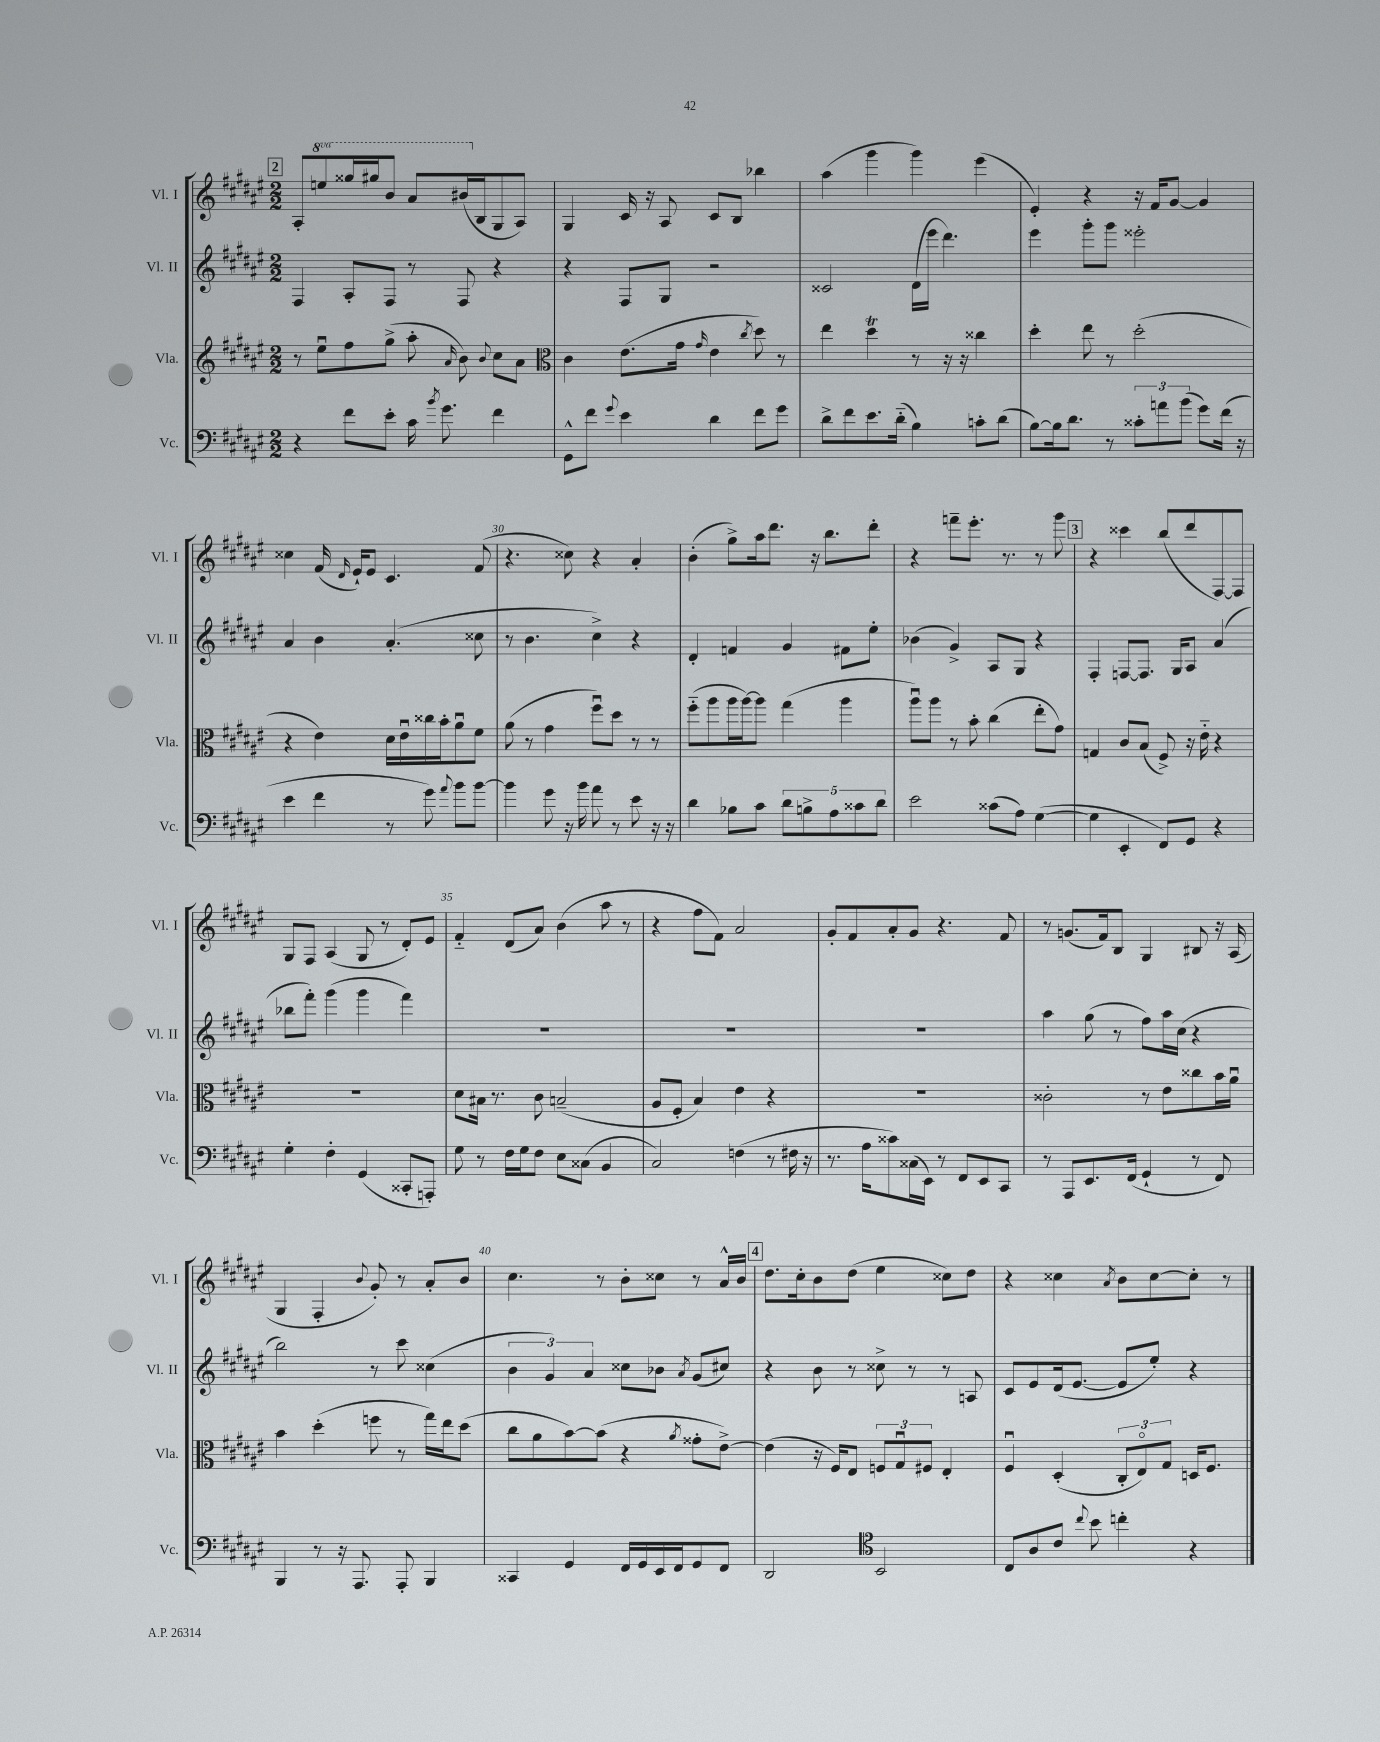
<<
\new StaffGroup <<
\new Staff = "s0" \with { instrumentName = "Vl. I" shortInstrumentName = "Vl. I" } {
    \clef treble \key fis \major \numericTimeSignature \time 2/2 \set Staff.ottavationMarkups = #ottavation-simple-ordinals
    \autoBeamOff \mark \markup { \box "2" } ais8[-. \ottava #1 e'''8 gisis'''16 gis'''16 b''8] ais''8[ bis''16( \ottava #0 b16 gis8 ais8]) |
    gis4 cis'16 r16 ais8 cis'8[ b8] bes''4 |
    ais''4( gis'''4 gis'''4) eis'''4( |
    eis'4-.) r4 r16 fis'16[ gis'8]~ gis'4 |
    cisis''4 fis'16( \grace { dis'16 } eis'16[-!) eis'8] cis'4. fis'8( |
    r4. cisis''8) r4 ais'4-. |
    b'4-.( gis''8[->) ais''16 dis'''8.] r16 b''8.[ dis'''8]-. |
    r4 f'''8[-- eis'''8.]-. r8. r8 gis'''8 |
    \mark \markup { \box "3" } r4 cisis'''4 b''8[( dis'''8 fis8~) fis8] |
    gis8[ fis8] ais4( gis8 r8 dis'8[-.) eis'8] |
    fis'4-_ dis'8[( ais'8]) b'4( ais''8 r8 |
    r4 fis''8[ fis'8]) ais'2 |
    gis'8[-. fis'8 ais'8-. gis'8] r4. fis'8 |
    r8 g'8.[( fis'16) b8] gis4 bis8 r16 ais16( |
    gis4 fis4-. \appoggiatura { b'8 } gis'8-.) r8 ais'8[-. b'8] |
    cis''4. r8 b'8[-. cisis''8] r8 ais'16[-^ b'16] |
    \mark \markup { \box "4" } dis''8.[ cis''16-. b'8 dis''8]( eis''4 cisis''8[) dis''8] |
    r4 cisis''4 \acciaccatura { ais'8 } b'8[ cisis''8~ cisis''8]-. r8 \bar "|." |
}
\new Staff = "s1" \with { instrumentName = "Vl. II" shortInstrumentName = "Vl. II" } {
    \clef treble \key fis \major \numericTimeSignature \time 2/2
    \autoBeamOff \mark \markup { \box "2" } fis4 ais8[-. fis8] r8 fis8 r4 |
    r4 fis8[ gis8] r2 |
    cisis'2 dis'16[( eis'''16] dis'''4.) |
    eis'''4 gis'''8[-. gis'''8] eisis'''2-. |
    ais'4 b'4 ais'4.-.( cisis''8 |
    r8 b'4. cis''4->) r4 |
    dis'4-. f'4 gis'4 fis'8[ eis''8]-. |
    bes'4( gis'4->) ais8[ gis8] r4 |
    \mark \markup { \box "3" } fis4-. f8[~ f8.] gis16[ ais8] ais'4( |
    bes''8[ fis'''8]-.) gis'''4( gis'''4 fis'''4) |
    R1 |
    R1 |
    R1 |
    ais''4 gis''8( r8 fis''8[) ais''16 cis''16]( r4 |
    b''2) r8 cis'''8 cisis''4( |
    \tuplet 3/2 { b'4 gis'4) ais'4 } cisis''8[ bes'8] \acciaccatura { ais'8 } gis'8[( cis''8]) |
    \mark \markup { \box "4" } r4 b'8 r8 cisis''8-> r8 r8 a8 |
    cis'8[ eis'8 dis'16( eis'8.]~ eis'8[ eis''8]-.) r4 \bar "|." |
}
\new Staff = "s2" \with { instrumentName = "Vla." shortInstrumentName = "Vla." } {
    \clef treble \key fis \major \numericTimeSignature \time 2/2
    \autoBeamOff \mark \markup { \box "2" } r8 eis''8[\downbow fis''8 gis''8]->( ais''8-. \grace { ais'16 } b'8) \appoggiatura { b'8 } cis''8[ ais'8] |
    \clef alto cis'4 eis'8.[( gis'16] \grace { gis'16 } eis'4 \acciaccatura { cis''8 } dis''8) r8 |
    eis''4 dis''4\trill r8 r16 r16 cisis''4 |
    dis''4-. eis''8 r8 dis''2-.( |
    r4 eis'4) dis'16[ eis'16\downbow cisis''16 b'16-. ais'8\downbow fis'8] |
    ais'8( r8 gis'4 fis''8[\downbow) dis''8] r8 r8 |
    fis''8[-_( ais''8 ais''16 ais''16~) ais''8] gis''4( ais''4 |
    ais''8[\downbow) ais''8] r8 b'8-. cis''4( eis''8[-. gis'8]) |
    \mark \markup { \box "3" } g4 cis'8[ b8]( fis8->) r16 eis'16-_ r4 |
    R1 |
    dis'8[ bis16] r8. cis'8 b2--( |
    ais8[ fis8]-. b4) eis'4 r4 |
    R1 |
    cisis'2-. r8 eis'8[ cisis''8 b'16 ais'16]\downbow |
    b'4 dis''4-.( f''8 r8 gis''16[) eis''16 dis''8]( |
    cis''8[ ais'8 b'8~) b'8]( r4 \acciaccatura { ais'8 } gisis'8[-. eis'8]~->) |
    \mark \markup { \box "4" } eis'4( r16 fis16[) eis8] \tuplet 3/2 { f8[ gis8\downbow fis8] } eis4-. |
    fis4\downbow dis4-.( \tuplet 3/2 { cis8[-. eis8\flageolet) gis8] } d16[ fis8.] \bar "|." |
}
\new Staff = "s3" \with { instrumentName = "Vc." shortInstrumentName = "Vc." } {
    \clef bass \key fis \major \numericTimeSignature \time 2/2
    \autoBeamOff \mark \markup { \box "2" } r4 fis'8[ eis'8]-. cis'16 \acciaccatura { b'8 } gis'8. fis'4 |
    gis,8[-^ fis'8] \appoggiatura { gis'8 } eis'4 dis'4 fis'8[ gis'8] |
    dis'8[-> fis'8 eis'8. dis'16]-_( b4) c'8[-. dis'8]( |
    b8[~) b16 dis'8.] r8 \tuplet 3/2 { cisis'8[-. a'8 b'8]( } gis'8[) fis'16]( r16 |
    eis'4 fis'4 r8 gis'8) \appoggiatura { ais'8 } b'8[ b'8]~ |
    b'4 gis'8 r16 b'16 ais'8 r8 eis'8 r16 r16 |
    dis'4 bes8[ cis'8] \tuplet 5/4 { dis'8[ b8-> ais8 cisis'8 dis'8] } |
    eis'2 cisis'8[( ais8]) gis4~( |
    \mark \markup { \box "3" } gis4 eis,4-. fis,8[) gis,8] r4 |
    gis4-. fis4-. gis,4( cisis,8[-. a,,8]-.) |
    gis8 r8 fis16[ gis16 fis8] eis8[ cisis8]( b,4 |
    cis2) f4( r8 fis16 r16 |
    r8. ais16[ cisis'8) cisis16( eis,16]) r8 fis,8[ eis,8 cis,8] |
    r8 ais,,8[ eis,8. fis,16]( gis,4-! r8 fis,8) |
    b,,4 r8 r16 ais,,8. ais,,8-. b,,4 |
    cisis,4 gis,4 fis,16[ gis,16 eis,16 fis,16 gis,8 fis,8] |
    \mark \markup { \box "4" } dis,2 \clef tenor b,2 |
    cis8[ ais8 cis'8] \appoggiatura { cis''8 } b'8 c''4-. r4 \bar "|." |
}
>>
>>
\layout { \context { \Score currentBarNumber = #25 \override BarNumber.break-visibility = ##(#f #t #t) barNumberVisibility = #(every-nth-bar-number-visible 5) } }
